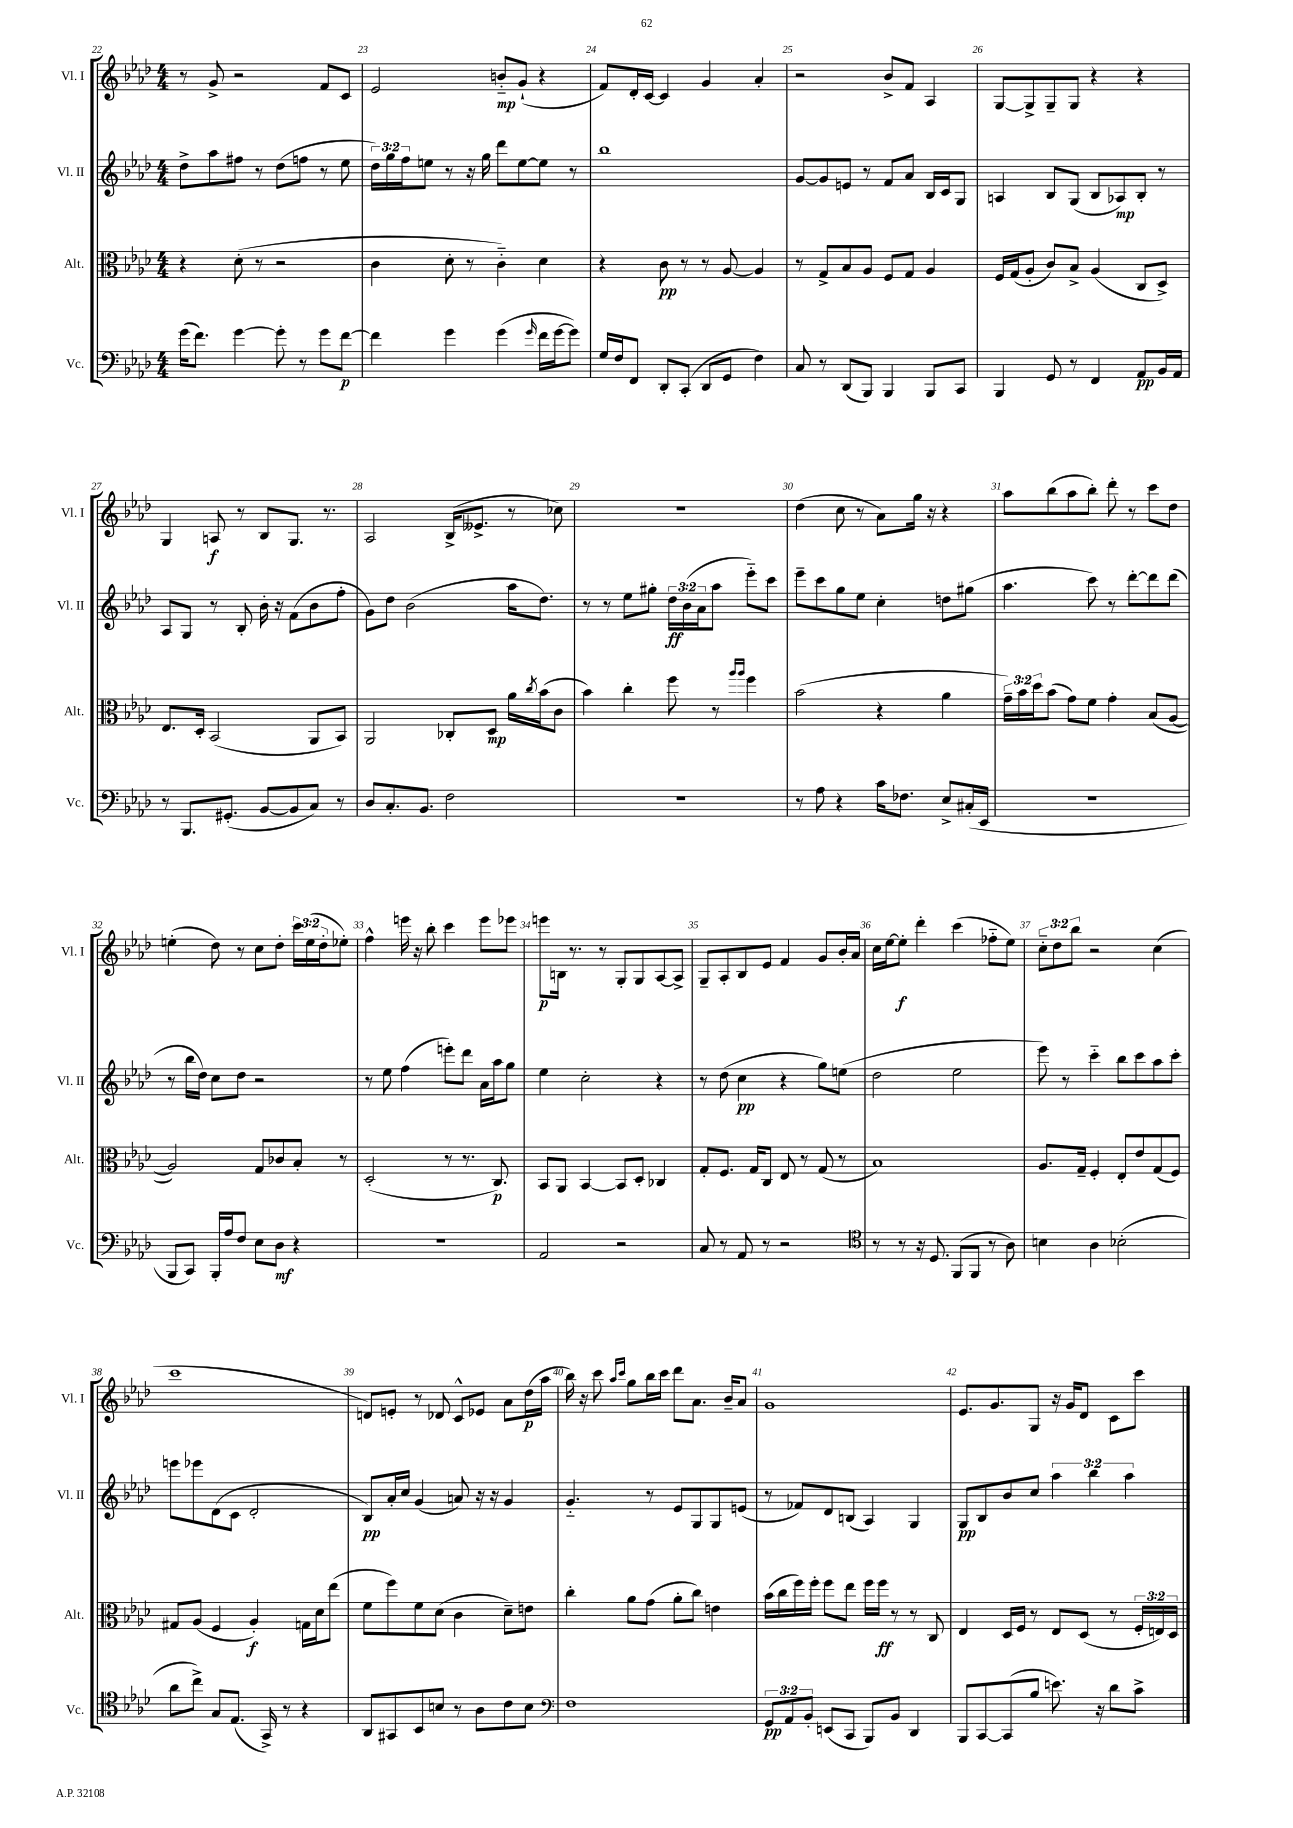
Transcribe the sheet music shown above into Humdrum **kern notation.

**kern	**dynam	**kern	**dynam	**kern	**dynam	**kern	**dynam
*part4	*part4	*part3	*part3	*part2	*part2	*part1	*part1
*staff4	*staff4	*staff3	*staff3	*staff2	*staff2	*staff1	*staff1
*I"Vc.	*	*I"Alt.	*	*I"Vl. II	*	*I"Vl. I	*
*I'Vc.	*	*I'Alt.	*	*I'Vl. II	*	*I'Vl. I	*
*clefF4	*	*clefC3	*	*clefG2	*	*clefG2	*
*k[b-e-a-d-]	*	*k[b-e-a-d-]	*	*k[b-e-a-d-]	*	*k[b-e-a-d-]	*
*M4/4	*	*M4/4	*	*M4/4	*	*M4/4	*
=22	=22	=22	=22	=22	=22	=22	=22
(16g\KL	.	4r	.	8dd-^\L	.	8r	.
8.f\J)	.	.	.	.	.	.	.
.	.	.	.	8aa-\	.	8g^/	.
[4g\	.	(8d-'\	.	8ff#X\J	.	2r	.
.	.	8r	.	8r	.	.	.
8g'\]	.	2r	.	(8dd-\L	.	.	.
8r	.	.	.	8ffn\J	.	.	.
8g\L	.	.	.	8r	.	8f/L	.
[8f\J	p	.	.	8ee-\	.	8c/J	.
=23	=23	=23	=23	=23	=23	=23	=23
4f\]	.	4c\	.	24dd-\LL)	.	2e-/	.
.	.	.	.	24gg\	.	.	.
.	.	.	.	24ff\J	.	.	.
.	.	.	.	8een\J	.	.	.
4g\	.	8d-'\	.	8r	.	.	.
.	.	8r	.	16r	.	.	.
.	.	.	.	16gg\	.	.	.
(4g\	.	4c\)	.	8ddd-\L	.	8bn/L	mp
.	.	.	.	[8ee\	.	(8g`/J	.
16qqg/	.	.	.	.	.	.	.
16f\LL	.	4d-\	.	8ee\J]	.	4r	.
[16g\J	.	.	.	.	.	.	.
8g\J])	.	.	.	8r	.	.	.
=24	=24	=24	=24	=24	=24	=24	=24
16G/LL	.	4r	.	1bb-	.	8f/L)	.
16F/J	.	.	.	.	.	.	.
8FF/J	.	.	.	.	.	16d-'/L	.
.	.	.	.	.	.	[16c/JJ	.
8DD-'/L	.	8c\	pp	.	.	4c/]	.
(8CC'/J	.	8r	.	.	.	.	.
8DD-/L	.	8r	.	.	.	4g/	.
8GG/J	.	[8A-/	.	.	.	.	.
4F\)	.	4A-/]	.	.	.	4a-'/	.
=25	=25	=25	=25	=25	=25	=25	=25
8C/	.	8r	.	[8g/L	.	2r	.
8r	.	8G^/L	.	8g/]	.	.	.
(8DD-/L	.	8B-/	.	8en/J	.	.	.
8BBB-/J)	.	8A-/J	.	8r	.	.	.
4BBB-/	.	8F/L	.	8f/L	.	8b-^/L	.
.	.	8G/J	.	8a-/J	.	8f/J	.
8BBB-/L	.	4A-/	.	16B-/LL	.	4A-/	.
.	.	.	.	16c/J	.	.	.
8CC/J	.	.	.	8G/J	.	.	.
=26	=26	=26	=26	=26	=26	=26	=26
4BBB-/	.	16F/LL	.	4An/	.	[8G/L	.
.	.	(16G/J	.	.	.	.	.
.	.	8A-'/J	.	.	.	8G^/]	.
8GG/	.	8c/L)	.	8B-/L	.	8G~/	.
8r	.	8B-^/J	.	(8G/J	.	8G/J	.
4FF/	.	(4A-/	.	8B-/L	.	4r	.
.	.	.	.	8A-X/)	mp	.	.
8AA-/L	pp	8C/L	.	8B-'/J	.	4r	.
16BB-/L	.	8D-^/J)	.	8r	.	.	.
16AA-/JJ	.	.	.	.	.	.	.
!!LO:LB:g=z
=27	=27	=27	=27	=27	=27	=27	=27
8r	.	8.E-/L	.	8A-/L	.	4G/	.
8.BBB-/L	.	.	.	8G/J	.	.	.
.	.	16D-'/Jk	.	.	.	.	.
.	.	(2BB-/	.	8r	.	8An/	f
(8.GG#X'/J	.	.	.	.	.	.	.
.	.	.	.	8B-'/	.	8r	.
[8BB-/L	.	.	.	16b-'\	.	8B-/L	.
.	.	.	.	16r	.	.	.
8BB-/]	.	.	.	(8f\L	.	8.G/J	.
8C/J)	.	8AA-/L	.	8b-\	.	.	.
.	.	.	.	.	.	8.r	.
8r	.	8BB-/J)	.	8ff'\J	.	.	.
=28	=28	=28	=28	=28	=28	=28	=28
8D-/L	.	2AA-/	.	8g\L)	.	2A-/	.
8.C'/	.	.	.	8dd-\J	.	.	.
.	.	.	.	(2b-\	.	.	.
8.BB-/J	.	.	.	.	.	.	.
2F\	.	8C-X'/L	.	.	.	(16B-^/KL	.
.	.	.	.	.	.	8.e--X^/J	.
.	.	8D-/J	mp	.	.	.	.
.	.	16a-\LL	.	16aa-\KL	.	8r	.
.	.	8qcc/	.	.	.	.	.
.	.	(16b-\J	.	8.dd-\J)	.	.	.
.	.	8c\J	.	.	.	8cc-X\)	.
=29	=29	=29	=29	=29	=29	=29	=29
1r	.	4b-\)	.	8r	.	1r	.
.	.	.	.	8r	.	.	.
.	.	4cc'\	.	8ee-\L	.	.	.
.	.	.	.	8gg#X'\J	.	.	.
.	.	8ff\	.	24dd-\LL	ff	.	.
.	.	.	.	(24b-\	.	.	.
.	.	.	.	24a-\J	.	.	.
.	.	8r	.	8aa-\J	.	.	.
.	.	16qqaa-/LL	.	.	.	.	.
.	.	16qqaa-/JJ	.	.	.	.	.
.	.	4ff\	.	8eee-\L)	.	.	.
.	.	.	.	8ccc\J	.	.	.
=30	=30	=30	=30	=30	=30	=30	=30
8r	.	(2b-\	.	8eee-~\L	.	(4dd-\	.
8A-\	.	.	.	8ccc\	.	.	.
4r	.	.	.	8gg\	.	8cc\	.
.	.	.	.	8ee-\J	.	8r	.
16c\KL	.	4r	.	4cc'\	.	8a-\L)	.
8.F-X\J	.	.	.	.	.	.	.
.	.	.	.	.	.	16gg\Jk	.
.	.	.	.	.	.	16r	.
8E-^/L	.	4a-\	.	8ddn\L	.	4r	.
(16C#X'/L	.	.	.	(8gg#X\J	.	.	.
16EE-/JJ	.	.	.	.	.	.	.
=31	=31	=31	=31	=31	=31	=31	=31
1r	.	24g~\LL)	.	4.aa-\	.	8aa-\L	.
.	.	24b-\	.	.	.	.	.
.	.	24dd-\J	.	.	.	.	.
.	.	(8b-\J	.	.	.	(8bb-\	.
.	.	8g\L)	.	.	.	8aa-\	.
.	.	8f\J	.	8ccc\)	.	8bb-'\J)	.
.	.	4g'\	.	8r	.	8ddd-'\	.
.	.	.	.	[8ddd-'\L	.	8r	.
.	.	(8B-/L	.	8ddd-\]	.	8ccc\L	.
.	.	[8A-/J	.	(8ddd-\J	.	8dd-\J	.
!!LO:LB:g=z
=32	=32	=32	=32	=32	=32	=32	=32
8BBB-/L	.	2A-/])	.	8r	.	(4een'\	.
8CC/J)	.	.	.	16bb-\LL	.	.	.
.	.	.	.	16dd-\JJ)	.	.	.
16BBB-'/LL	.	.	.	8cc\L	.	8dd-\)	.
16A-/J	.	.	.	.	.	.	.
8F/J	.	.	.	8dd-\J	.	8r	.
8E-\L	.	8G/L	.	2r	.	8cc\L	.
8D-\J	mf	8c-X/	.	.	.	8dd-'\J	.
4r	.	8B-'/J	.	.	.	24ccc\LL	.
.	.	.	.	.	.	(24ee\	.
.	.	.	.	.	.	24dd-'\J	.
.	.	8r	.	.	.	8ee-X'\J)	.
=33	=33	=33	=33	=33	=33	=33	=33
1r	.	(2D-'/	.	8r	.	4ff^^\	.
.	.	.	.	8ee-\	.	.	.
.	.	.	.	(4ff\	.	16eeen\	.
.	.	.	.	.	.	16r	.
.	.	.	.	.	.	8bb-'\	.
.	.	8r	.	8eeen'\L)	.	4ccc\	.
.	.	8.r	.	8ddd-\J	.	.	.
.	.	.	.	16a-\LL	.	8eee\L	.
.	.	8.C/)	p	16aa-\J	.	.	.
.	.	.	.	8gg\J	.	8eee-X\J	.
=34	=34	=34	=34	=34	=34	=34	=34
2AA-/	.	8BB-/L	.	4ee-\	.	8eeen\L	p
.	.	8AA-/J	.	.	.	16Bn\Jk	.
.	.	.	.	.	.	8.r	.
.	.	[4BB-/	.	2cc'\	.	.	.
.	.	.	.	.	.	8r	.
2r	.	8BB-/L]	.	.	.	8G'/L	.
.	.	8D-'/J	.	.	.	8G/	.
.	.	4C-X/	.	4r	.	[8A-/	.
.	.	.	.	.	.	8A-^/J]	.
=35	=35	=35	=35	=35	=35	=35	=35
8C/	.	8G'/L	.	8r	.	8G~/L	.
8r	.	8.F/J	.	(8dd-\	.	8A-'/	.
8AA-/	.	.	.	4cc\	pp	8B-/	.
.	.	16G/KL	.	.	.	.	.
8r	.	8C/J	.	.	.	8e-/J	.
2r	.	8E-/	.	4r	.	4f/	.
.	.	8r	.	.	.	.	.
.	.	(8G/	.	8gg\L)	.	8g/L	.
.	.	8r	.	(8een\J	.	16b-'/L	.
.	.	.	.	.	.	16a-/JJ	.
=36	=36	=36	=36	=36	=36	=36	=36
*clefC4	*	*	*	*	*	*	*
8r	.	1B-)	.	2dd-\	.	16cc\LL	.
.	.	.	.	.	.	[16ee-\J	.
8r	.	.	.	.	.	8ee-'\J]	f
16r	.	.	.	.	.	4ddd-'\	.
8.D-/	.	.	.	.	.	.	.
(8FF/L	.	.	.	2ee-\	.	(4ccc\	.
8FF/J	.	.	.	.	.	.	.
8r	.	.	.	.	.	8ff-X\L	.
8A-\)	.	.	.	.	.	8ee-\J)	.
=37	=37	=37	=37	=37	=37	=37	=37
4Bn\	.	8.A-/L	.	8eee-\)	.	12cc\L	.
.	.	.	.	.	.	12dd-\	.
.	.	.	.	8r	.	.	.
.	.	.	.	.	.	12bb-\J	.
.	.	16G~/Jk	.	.	.	.	.
4A-\	.	4F'/	.	4ccc\	.	2r	.
(2B-X'\	.	8E-'/L	.	8bb-\L	.	.	.
.	.	8e-/	.	8ccc\	.	.	.
.	.	(8G/	.	8aa-\	.	(4cc\	.
.	.	8F/J)	.	8ccc'\J	.	.	.
!!LO:LB:g=z
=38	=38	=38	=38	=38	=38	=38	=38
8a-\L	.	8G#X/L	.	8eeen\L	.	1ccc	.
8cc^\J)	.	(8A-/J	.	8eee-X\	.	.	.
8G/L	.	4F/	.	(8d-\	.	.	.
(8.E-/J	.	.	.	8c\J	.	.	.
.	.	4A-'/)	f	2d-'/	.	.	.
16GG^/)	.	.	.	.	.	.	.
8r	.	.	.	.	.	.	.
4r	.	16Gn\LL	.	.	.	.	.
.	.	16d-\J	.	.	.	.	.
.	.	(8ee-\J	.	.	.	.	.
=39	=39	=39	=39	=39	=39	=39	=39
8AA-/L	.	8f\L	.	8B-/L)	pp	8dn/L)	.
8GG#X/	.	8ff\)	.	16a-'/L	.	8en'/J	.
.	.	.	.	16cc/JJ	.	.	.
8BB-/	.	8f\	.	(4g/	.	8r	.
8Bn/J	.	(8d-\J	.	.	.	8d-X/	.
8r	.	4c\	.	8an/)	.	8c^^/L	.
8A-\L	.	.	.	16r	.	8e-X/J	.
.	.	.	.	16r	.	.	.
8c\	.	8d-~\L)	.	4g/	.	8a-\L	.
8B\J	.	8en\J	.	.	.	(16dd-\L	p
.	.	.	.	.	.	16aa-\JJ	.
=40	=40	=40	=40	=40	=40	=40	=40
*clefF4	*	*	*	*	*	*	*
1F	.	4cc'\	.	4.g/	.	16bb-\)	.
.	.	.	.	.	.	16r	.
.	.	.	.	.	.	8ccc\	.
.	.	.	.	.	.	16qqaa-/LL	.
.	.	.	.	.	.	16qqccc/JJ	.
.	.	8a-\L	.	.	.	8gg\L	.
.	.	(8g\J	.	8r	.	16bb-\L	.
.	.	.	.	.	.	16ccc\JJ	.
.	.	8a-'\L	.	8e-/L	.	8ddd-\L	.
.	.	8cc\J)	.	8G/	.	8.a-\J	.
.	.	4en\	.	8G/	.	.	.
.	.	.	.	.	.	16b-~/KL	.
.	.	.	.	(8en/J	.	8a-/J	.
=41	=41	=41	=41	=41	=41	=41	=41
12GG/L	pp	(16b-\LL	.	8r	.	1g	.
.	.	16cc\	.	.	.	.	.
12AA-/	.	.	.	.	.	.	.
.	.	16ff\)	.	8f-X/L)	.	.	.
12BB-'/J	.	.	.	.	.	.	.
.	.	16ff'\JJ	.	.	.	.	.
(8EEn/L	.	8ff\L	.	8d-/	.	.	.
8CC/J	.	8ee-\J	.	(8Bn/J	.	.	.
8BBB-/L)	.	16ff\LL	.	4A-/)	.	.	.
.	.	16ff\JJ	ff	.	.	.	.
8BB-/J	.	8r	.	.	.	.	.
4DD-/	.	8r	.	4G/	.	.	.
.	.	8C/	.	.	.	.	.
=42	=42	=42	=42	=42	=42	=42	=42
8BBB-/L	.	4E-/	.	8G/L	pp	8.e-/L	.
[8CC/	.	.	.	8B-/	.	.	.
.	.	.	.	.	.	8.g/	.
(8CC/]	.	16D-/LL	.	8b-/	.	.	.
.	.	16F/JJ	.	.	.	.	.
8B-/J	.	8r	.	8cc/J	.	8G/J	.
8.en\)	.	8E-/L	.	6aa-\	.	16r	.
.	.	.	.	.	.	16g/KL	.
.	.	(8D-/J	.	.	.	8d-/J	.
.	.	.	.	6bb-\	.	.	.
16r	.	.	.	.	.	.	.
8d-\L	.	8r	.	.	.	8c\L	.
.	.	.	.	6aa-\	.	.	.
8c^\J	.	24F'/LL	.	.	.	8ccc\J	.
.	.	24En/)	.	.	.	.	.
.	.	24D-/JJ	.	.	.	.	.
==	==	==	==	==	==	==	==
*-	*-	*-	*-	*-	*-	*-	*-
